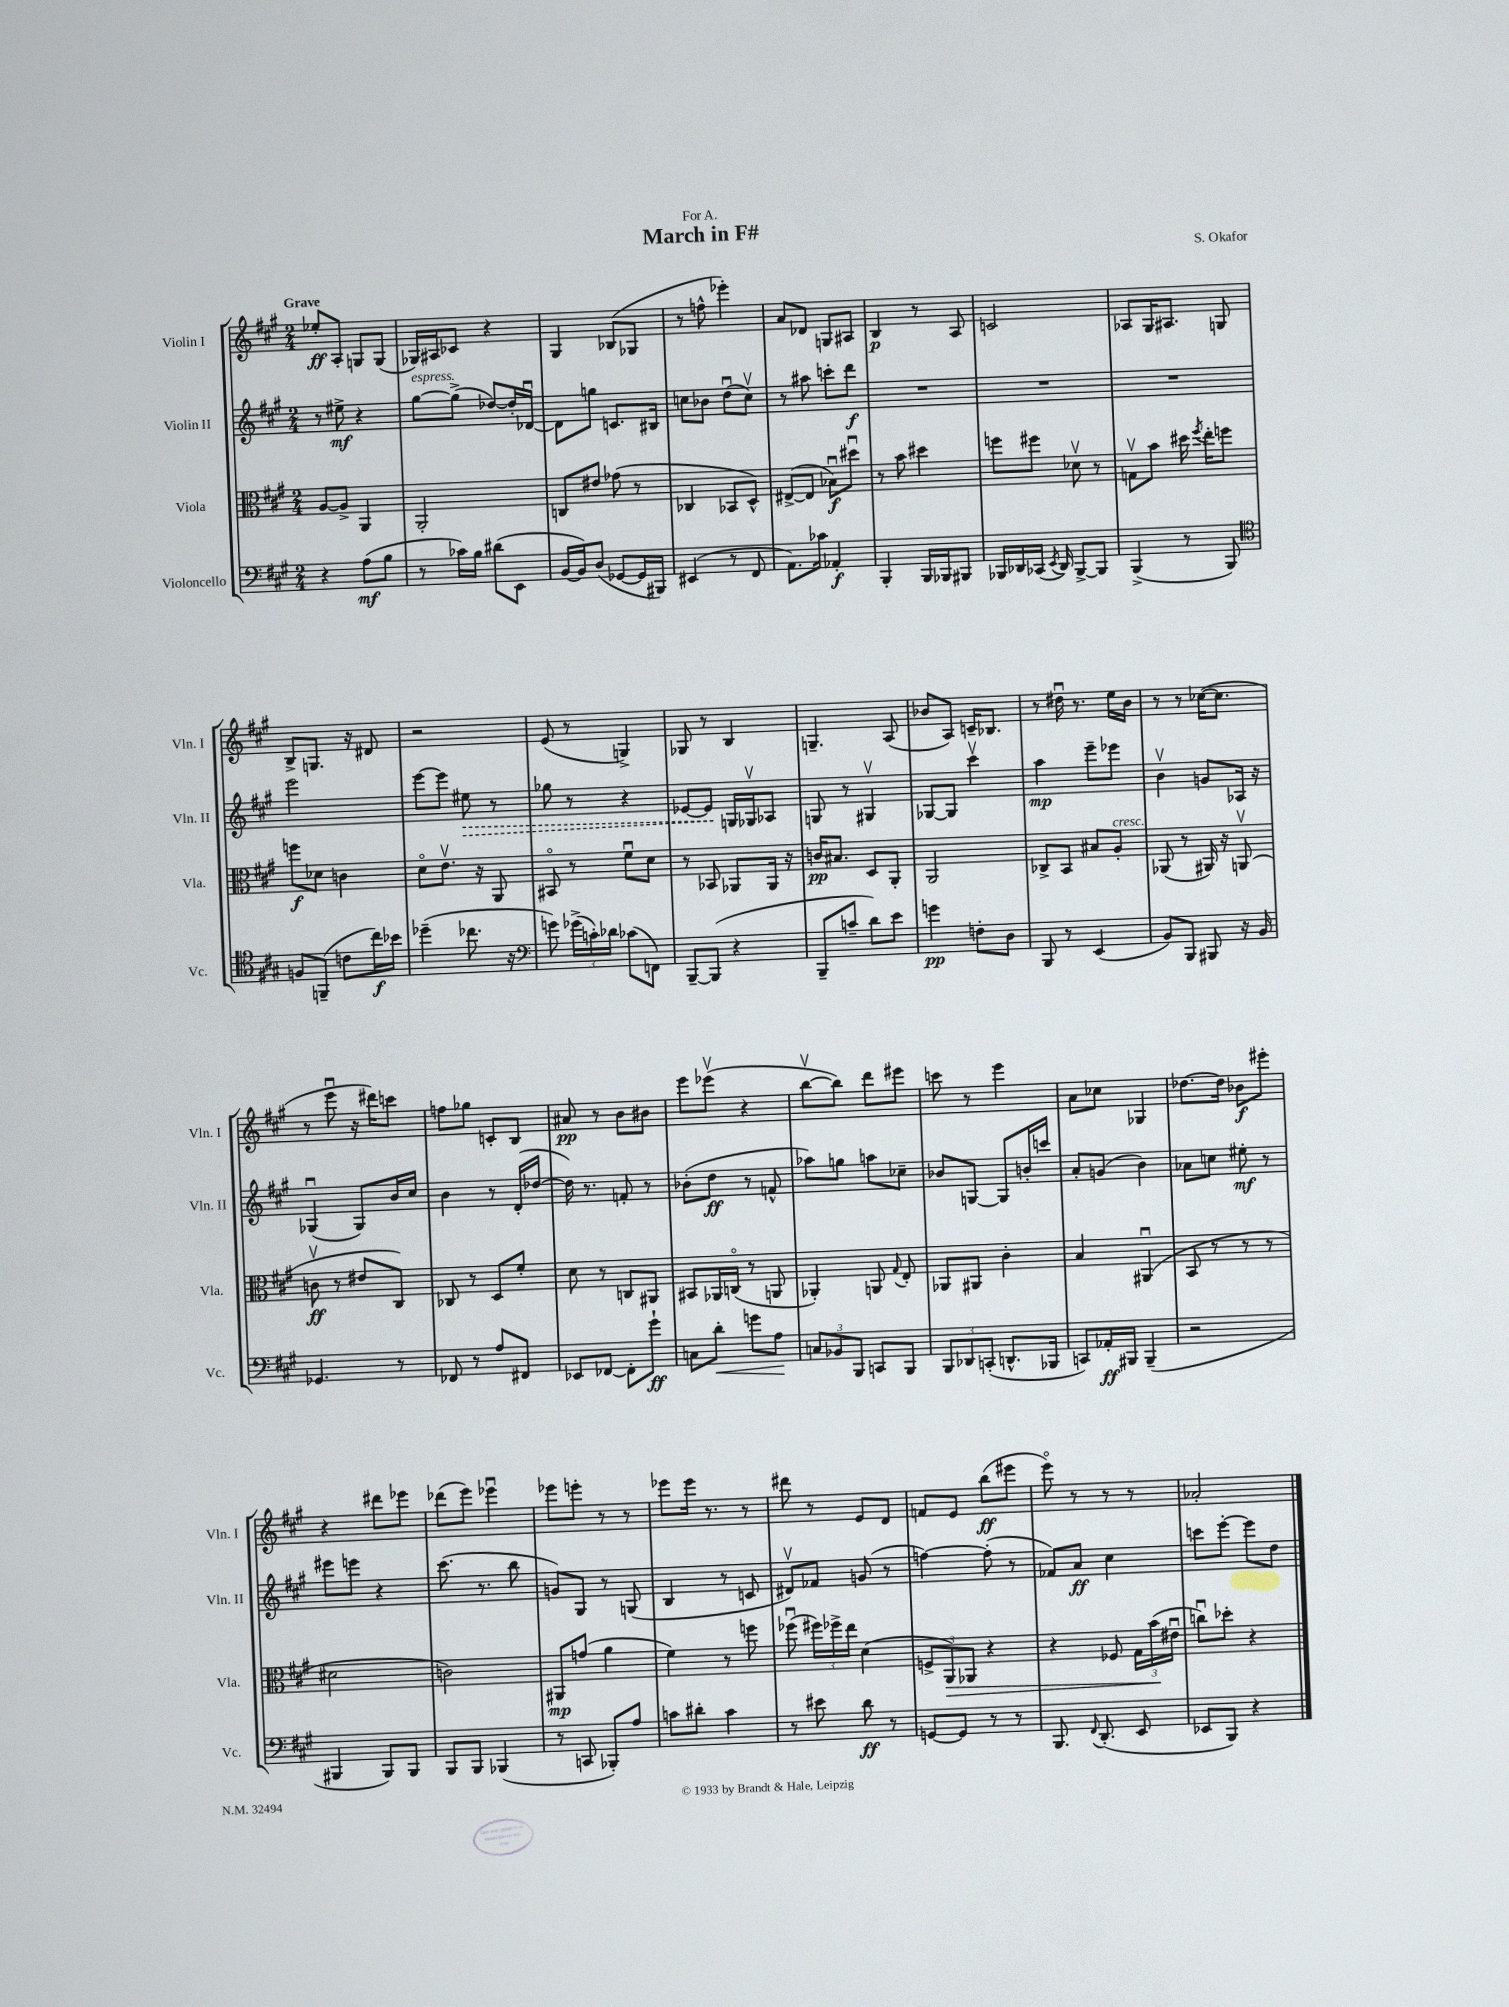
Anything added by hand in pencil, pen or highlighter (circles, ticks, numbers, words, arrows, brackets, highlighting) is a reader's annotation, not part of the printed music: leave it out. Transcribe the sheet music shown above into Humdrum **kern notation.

**kern	**dynam	**kern	**dynam	**kern	**dynam	**kern	**dynam
*part4	*part4	*part3	*part3	*part2	*part2	*part1	*part1
*staff4	*staff4	*staff3	*staff3	*staff2	*staff2	*staff1	*staff1
*I"Violoncello	*	*I"Viola	*	*I"Violin II	*	*I"Violin I	*
*I'Vc.	*	*I'Vla.	*	*I'Vln. II	*	*I'Vln. I	*
*clefF4	*	*clefC3	*	*clefG2	*	*clefG2	*
*k[f#c#g#]	*	*k[f#c#g#]	*	*k[f#c#g#]	*	*k[f#c#g#]	*
*M2/4	*	*M2/4	*	*M2/4	*	*M2/4	*
=1	=1	=1	=1	=1	=1	=1	=1
!	!	!	!	!	!	!LO:TX:a:B:t=Grave	!
4r	.	[8A/L	.	8r	.	8ee-X'/L	ff
.	.	8A^/J]	.	8ee#X^\	mf	8A'/J	.
(8A\L	mf	4AA/	.	4r	.	8Gn/L	.
8B\J	.	.	.	.	.	(8G/J	.
=2	=2	=2	=2	=2	=2	=2	=2
!	!	!	!	!LO:TX:a:i:t=espress.	!	!	!
8r	.	2AA'/	.	[8gg#\L	.	16G-X/LL)	.
.	.	.	.	.	.	16A#X/J	.
16c-X\LL)	.	.	.	(8gg#^\J]	.	8c-X/J	.
16B\JJ	.	.	.	.	.	.	.
(8d#X\L	.	.	.	[8dd-X/L)	.	4r	.
8EE\J	.	.	.	16dd-'/L]	.	.	.
.	.	.	.	[16d-Xu/JJ	.	.	.
=3	=3	=3	=3	=3	=3	=3	=3
[16BB/LL	.	8Cn/L	.	8d-\L]	.	4G#/	.
16BB/J])	.	.	.	.	.	.	.
(8D/J	.	8e#X/J	.	8ggn\J	.	.	.
[8GG-X/L	.	(8g-X\	.	8.cn/L	.	(8B-X/L	.
16GG-/L]	.	8r	.	.	.	8G-X/J	.
16BBB#X/JJ)	.	.	.	16B#X/Jk	.	.	.
=4	=4	=4	=4	=4	=4	=4	=4
(4EE#X/	.	4C-X/	.	8ccn\L	.	8r	.
.	.	.	.	8b-X\J	.	8ffn^^\	.
8r	.	8BB-X/L	.	(8ddu\L	.	4eee-X'\)	.
8FF#/	.	8D^^/J)	.	8ccv\J)	.	.	.
=5	=5	=5	=5	=5	=5	=5	=5
8.AA\L)	.	([8E#X^/L	.	8r	.	8a/L	.
.	.	8E#/J]	.	8aa#X\	.	8d-X/J	.
16c-X\Jk	.	.	.	.	.	.	.
4AA-X'/	f	8B-Xu\L)	f	8cccn'\L	.	8Gn/L	.
.	.	8dd#Xu\J	.	8ddd\J	f	8A#X/J	.
=6	=6	=6	=6	=6	=6	=6	=6
4BBB'/	.	8r	.	2r	.	4B/	p
.	.	8b\	.	.	.	.	.
16BBB/LL	.	4dd#X\	.	.	.	8r	.
16BBB-X/J	.	.	.	.	.	.	.
8BBB#X/J	.	.	.	.	.	8A/	.
=7	=7	=7	=7	=7	=7	=7	=7
16BBB-X/LL	.	8ffn\L	.	2r	.	2cn/	.
16DD-X/	.	.	.	.	.	.	.
(16CC-X/JJ	.	8ff#X\J	.	.	.	.	.
8qEE/	.	.	.	.	.	.	.
16DD-/)	.	.	.	.	.	.	.
[8BBB-^/L	.	8d-Xv\	.	.	.	.	.
8BBB-/J]	.	8r	.	.	.	.	.
=8	=8	=8	=8	=8	=8	=8	=8
(4BBB^/	.	8Gnv\L	.	2r	.	8A-X/L	.
.	.	8b\J	.	.	.	16G#/K	.
.	.	.	.	.	.	8.A#X/J	.
8r	.	16dd#X\	.	.	.	.	.
.	.	8qff#/	.	.	.	.	.
.	.	16ee'\KL	.	.	.	.	.
8BBB/)	.	8ffn\J	.	.	.	8Gn/	.
!!LO:LB:g=z
=9	=9	=9	=9	=9	=9	=9	=9
*clefC4	*	*	*	*	*	*	*
8Fn/L	.	8ffn\L	f	2eee\	.	8B^/L	.
(8FFn~/J	.	8d-X\J	.	.	.	8.Gn/J	.
8cn\L	.	4cn\	.	.	.	.	.
.	.	.	.	.	.	16r	.
16cc#\L)	f	.	.	.	.	8d#X/	.
16b-X\JJ	.	.	.	.	.	.	.
=10	=10	=10	=10	=10	=10	=10	=10
(4dd-X~\	.	8d\L	.	[8eee\L	.	2r	.
.	.	8.ev\J	.	8eee\J]	.	.	.
!	!	!	!	!	!LO:HP:b	!	!
8.cc-X\	.	.	.	8ee#X\	>	.	.
.	.	16r	.	.	.	.	.
.	.	8AA/	.	8r	.	.	.
16r	.	.	.	.	.	.	.
=11	=11	=11	=11	=11	=11	=11	=11
*clefF4	*	*	*	*	*	*	*
8gn\)	.	8BB#X/	.	8gg-X\	.	(8e/	.
(24g-X^\LL	.	8r	.	8r	.	8r	.
24cn'\)	.	.	.	.	.	.	.
24d-X\JJ	.	.	.	.	.	.	.
(8c-X\L	.	8f#u\L	.	4r	.	4Gn^/)	.
8FFn\J)	.	8d\J	.	.	.	.	.
=12	=12	=12	=12	=12	=12	=12	=12
[8BBB~/L	.	8r	.	[8e-X/L	.	8G-X/	.
(8BBB/J]	.	8BB-X/	.	8e-/J]	.	8r	.
4r	.	8AA-X/L	.	16Gn/LL	]	4B/	.
.	.	.	.	16G-Xv/J	.	.	.
.	.	16AA-/Jk	.	8A-X/J	.	.	.
.	.	16r	.	.	.	.	.
=13	=13	=13	=13	=13	=13	=13	=13
8BBB~/L	.	16cn/KL	pp	8Gn/	.	4.Gn~/	.
.	.	8.B#X/J	.	.	.	.	.
8cn~/J	.	.	.	8r	.	.	.
8d\L)	.	8D/L	.	4G#Xv/	.	.	.
8e\J	.	8AA'/J	.	.	.	(8A/	.
=14	=14	=14	=14	=14	=14	=14	=14
4gn\	pp	2AA/	.	[8G-X/L	.	8b-X/L	.
.	.	.	.	8G-/J]	.	8A/J)	.
8Fn'\L	.	.	.	4ccc#v\	.	16cn~/KL	.
.	.	.	.	.	.	8.B-X/J	.
8D\J	.	.	.	.	.	.	.
=15	=15	=15	=15	=15	=15	=15	=15
8BBB/	.	8C-X^/L	.	4aa\	mp	8r	.
8r	.	8BB/J	.	.	.	16dd#Xu\	.
.	.	.	.	.	.	8.r	.
(4EE/	.	8B#X/L	.	8eee~\L	.	.	.
!	!	!LO:TX:a:i:t=cresc.	!	!	!	!	!
.	.	8A'/J	.	8eee-X\J	.	16ee\LL	.
.	.	.	.	.	.	16b\JJ	.
=16	=16	=16	=16	=16	=16	=16	=16
8BB/L)	.	(8AA-X/	.	4bv\	.	8r	.
8BBB/J	.	8r	.	.	.	8r	.
8BBB#X/	.	16AA#X/)	.	8gn/L	.	([16cc-X\KL	.
.	.	16r	.	.	.	8.cc-\J]	.
16r	.	(8AAnv/	.	16A-X/Jk	.	.	.
16BB/	.	.	.	16r	.	.	.
!!LO:LB:g=z
=17	=17	=17	=17	=17	=17	=17	=17
4.GG-X/	.	8cnv\	ff	(4G-Xu/	.	8r	.
.	.	8r	.	.	.	8eeeu\	.
.	.	8e#X/L	.	8G-/L)	.	16r	.
.	.	.	.	.	.	16ddd#X\KL)	.
8r	.	8C#/J)	.	16b/L	.	8cccn\J	.
.	.	.	.	16cc#/JJ	.	.	.
=18	=18	=18	=18	=18	=18	=18	=18
8FF-X/	.	8C-X/	.	4b\	.	8ffn\L	.
8r	.	8r	.	.	.	8gg-X\J	.
8A/L	.	8D/L	.	8r	.	8cn'/L	.
8FF#X/J	.	8f#'/J	.	(16d'/LL	.	8B/J	.
.	.	.	.	[16dd-X/JJ	.	.	.
=19	=19	=19	=19	=19	=19	=19	=19
8EE-X/L	.	8d\	.	16dd-\])	.	8a#X/	pp
.	.	.	.	8.r	.	.	.
[8FF-X/J	.	8r	.	.	.	8r	.
8FF-'\L]	.	8Cn/L	.	8fn'/	.	8b\L	.
8g#`\J	ff	8AA#X/J	.	8r	.	8b#X\J	.
=20	=20	=20	=20	=20	=20	=20	=20
8Cn\L	.	8BB#X/L	.	(8b-X'\L	.	8eee\L	.
!	!LO:HP:b	!	!	!	!	!	!
8d'\J	<	16AA-X/L	.	8dd\J	ff	(8eee-Xv\J	.
.	.	(16Cn/JJ	.	.	.	.	.
8gn\L	.	8r	.	8r	.	4r	.
8A\J	.	8AAn/	.	8fn^^/	.	.	.
.	[	.	.	.	.	.	.
=21	=21	=21	=21	=21	=21	=21	=21
12Cn/L	.	4AA-X'/)	.	8aa-X\L)	.	[8bbv\L	.
12BB-X/	.	.	.	.	.	.	.
.	.	.	.	8ggn\J	.	8bb\J])	.
12BBB/J	.	.	.	.	.	.	.
8CCn/L	.	8AAn/	.	8aan\L	.	8ddd\L	.
.	.	8qqG#/	.	.	.	.	.
8BBB/J	.	8E'/	.	8cc-X~\J	.	8eee#X\J	.
=22	=22	=22	=22	=22	=22	=22	=22
12BBB/L	.	8AA-X/L	.	8b-X/L	.	8cccn\	.
12DD-X/	.	.	.	.	.	.	.
.	.	8AA#X/J	.	[8Gn/J	.	8r	.
(12CCn'/J	.	.	.	.	.	.	.
8.DDn^^/L	.	4c#'\	.	8G/L]	.	4eee\	.
.	.	.	.	16bn'/L	.	.	.
16BBB-X/Jk	.	.	.	16cccn/JJ	.	.	.
=23	=23	=23	=23	=23	=23	=23	=23
8CCn/L)	.	4B/	.	8a'/L	.	8a\L	.
16AA-X'/L	ff	.	.	(8gn/J	.	8cc-X\J	.
16BBB#X/JJ	.	.	.	.	.	.	.
(4BBB#~/	.	(4AA#Xu/	.	4b\)	.	4G-X/	.
=24	=24	=24	=24	=24	=24	=24	=24
2r	.	8BB/	.	8a-X\L	.	[8.dd-X\L	.
.	.	8r	.	8ccn\J	.	.	.
.	.	.	.	.	.	16dd-\Jk]	.
.	.	8r	.	8ee#X'\	mf	8b-X\L	f
.	.	8r	.	8r	.	8eee#X'\J	.
!!LO:LB:g=z
=25	=25	=25	=25	=25	=25	=25	=25
4BBB#X/	.	2d#X\	.	8eee#X\L	.	4r	.
.	.	.	.	8eeen\J	.	.	.
8BBB#/L)	.	.	.	4r	.	8ddd#X\L	.
8BBB#/J	.	.	.	.	.	8eee-X\J	.
=26	=26	=26	=26	=26	=26	=26	=26
8BBB/L	.	2cn\)	.	(8.ccc#\	.	(8ddd-X\L	.
8BBB/J	.	.	.	.	.	8eee\J)	.
.	.	.	.	8.r	.	.	.
(4BBB-X/	.	.	.	.	.	4eee-Xu\	.
.	.	.	.	8bb\	.	.	.
=27	=27	=27	=27	=27	=27	=27	=27
8r	.	8AA#X/L	mp	8gn/L)	.	8eee-X\L	.
8CCn/	.	(8gn/J	.	8G#/J	.	8eeen'\J	.
8BBB-X'/L)	.	4a\	.	8r	.	8r	.
8A/J	.	.	.	(8Gn/	.	8r	.
=28	=28	=28	=28	=28	=28	=28	=28
8cn\L	.	4f#\)	.	4B/	.	8eee-X\L	.
8d#X'\J	.	.	.	.	.	16eee-\Jk	.
.	.	.	.	.	.	8.r	.
4c\	.	8r	.	8r	.	.	.
.	.	8ffn\	.	8cn/	.	8r	.
=29	=29	=29	=29	=29	=29	=29	=29
8r	.	(8ff-Xu\	.	8d#Xv/L)	.	8ddd#X\	.
8e#X\	.	24ff#X\LL)	.	8f-X/J	.	8r	.
.	.	24ff-X^\	.	.	.	.	.
.	.	24ee\JJ	.	.	.	.	.
8d\	ff	(4d\	.	(8gn/	.	8e/L	.
8r	.	.	.	8r	.	8d/J	.
=30	=30	=30	=30	=30	=30	=30	=30
[8GGn/L	.	12Fn^/L	.	[4ffn\)	.	8fn/L	.
!	!	!	!LO:HP:b	!	!	!	!
.	.	12AA/)	>	.	.	.	.
8GG/J]	.	.	.	.	.	8e/J	.
.	.	12AA-X/J	.	.	.	.	.
8r	.	4r	.	(8ff'\]	.	(8bb\L	ff
8r	.	.	.	8r	.	8eee#X\J	.
=31	=31	=31	=31	=31	=31	=31	=31
8.BBB/	.	4r	.	8f-X/L)	.	8eee\)	.
.	.	.	.	8a/J	ff	8r	.
8qqFF#/	.	.	.	.	.	.	.
(8.DD'/	.	.	.	.	.	.	.
.	.	8F-X/	.	4cc#\	.	8r	.
8EE/	.	24G#\LL	.	.	.	8r	.
.	.	(24b\	.	.	.	.	.
.	.	24e#Xu\JJ	]	.	.	.	.
=32	=32	=32	=32	=32	=32	=32	=32
8EE-X/L	.	8ccnu\L)	.	8cccn\L	.	2a-X'/	.
8BBB/J)	.	8dd-X'\J	.	[8eee'\J	.	.	.
4r	.	4r	.	8eee\L]	.	.	.
.	.	.	.	8dd\J	.	.	.
==	==	==	==	==	==	==	==
*-	*-	*-	*-	*-	*-	*-	*-
